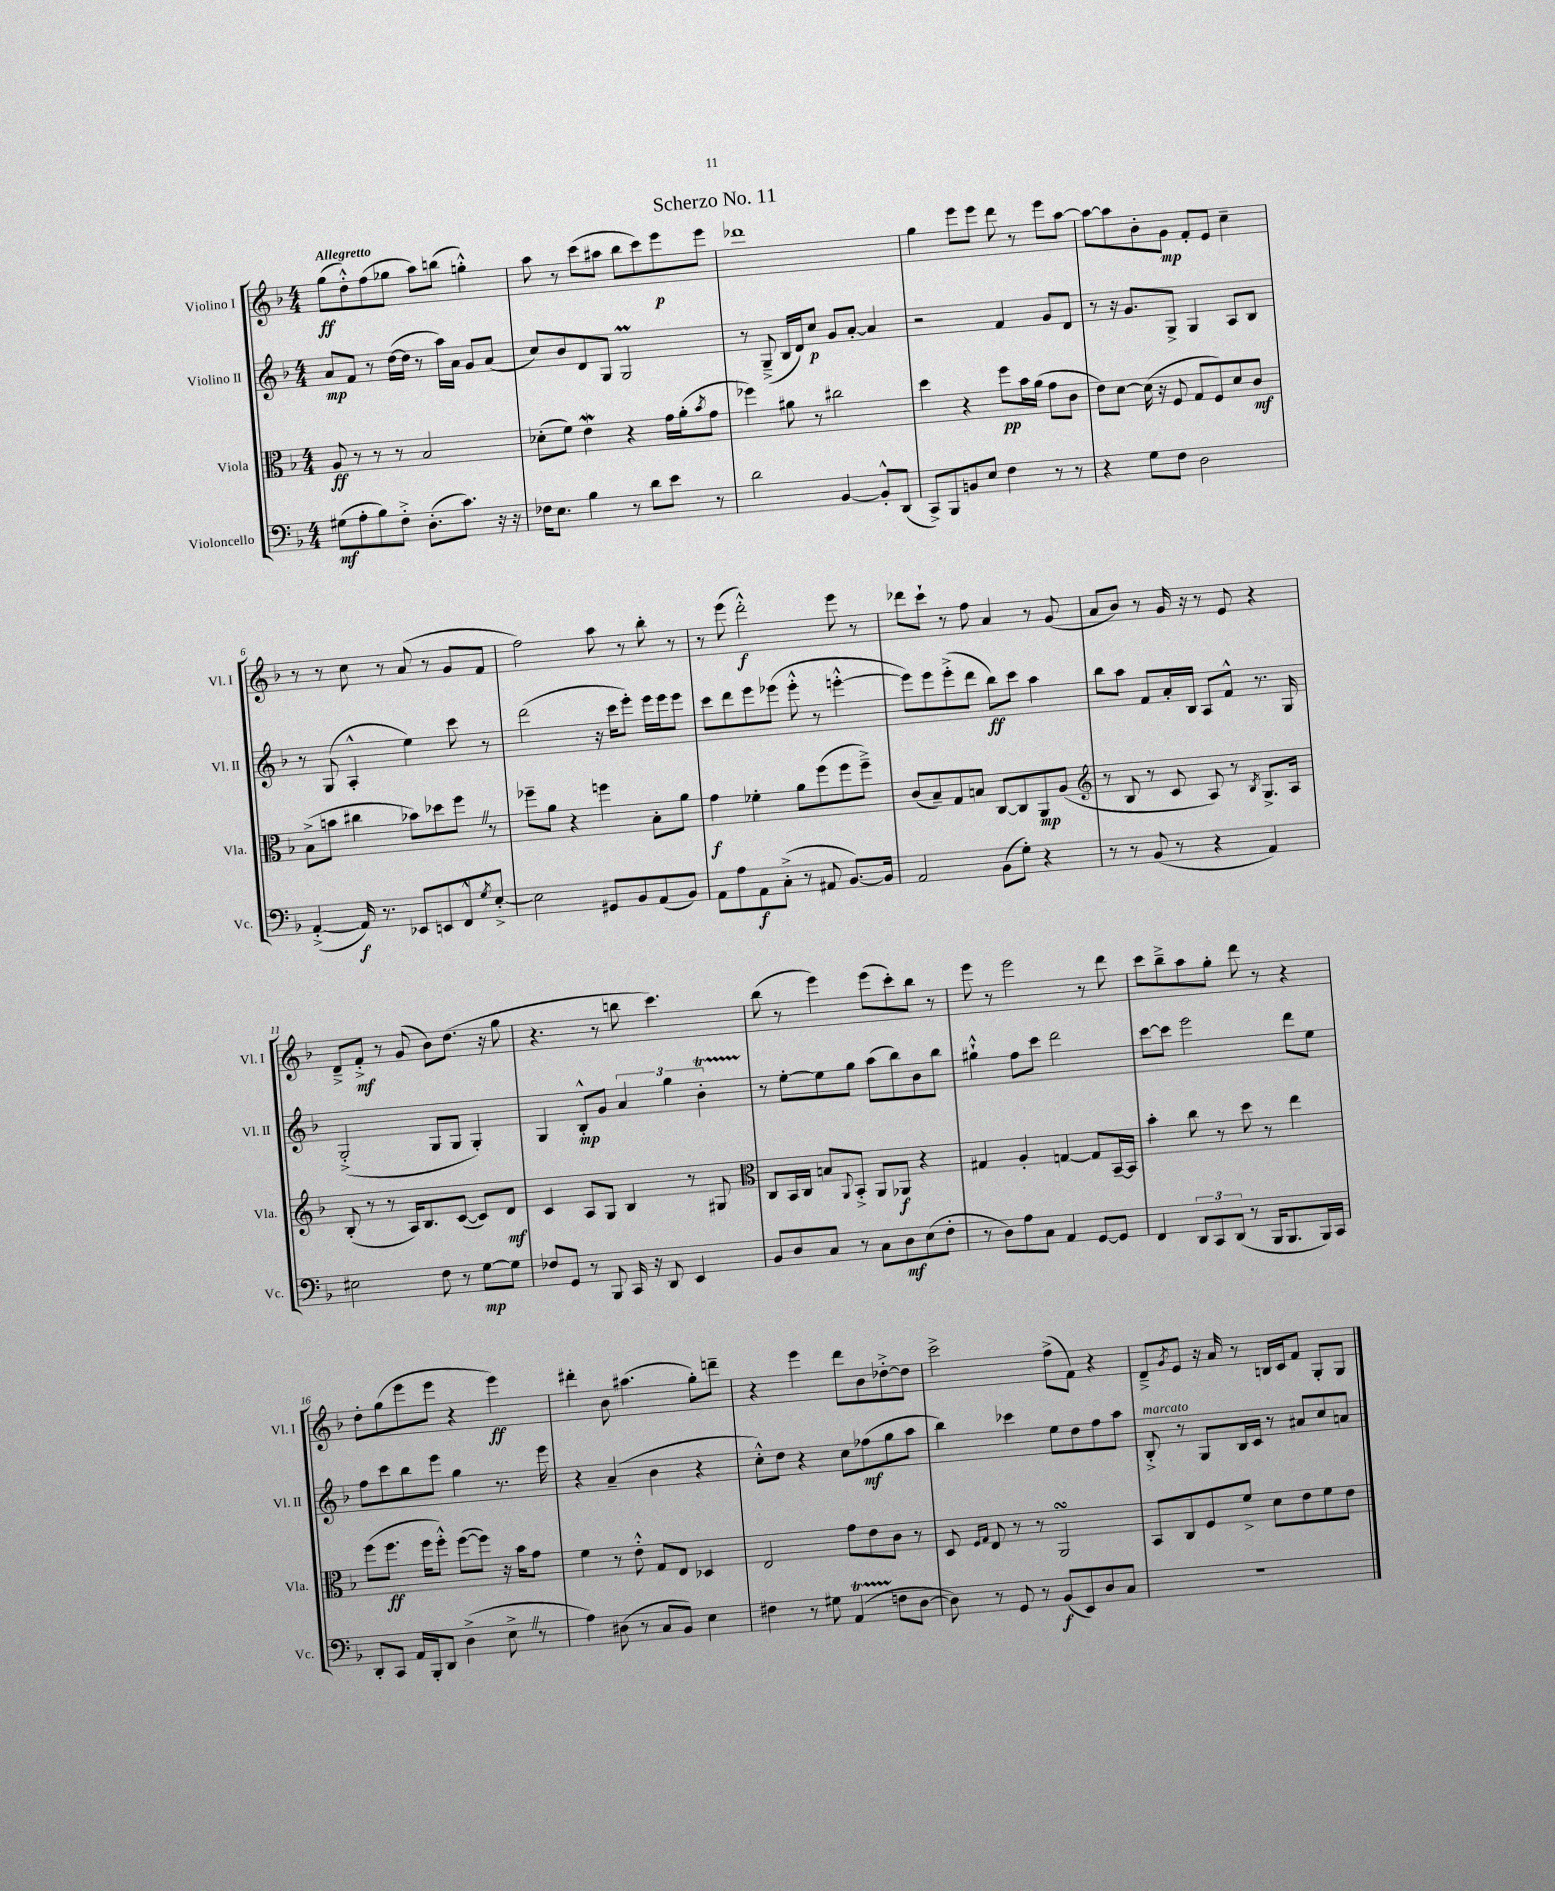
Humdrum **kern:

**kern	**kern	**kern	**kern
*staff4	*staff3	*staff2	*staff1
*clefF4	*clefC3	*clefG2	*clefG2
*k[b-]	*k[b-]	*k[b-]	*k[b-]
*M4/4	*M4/4	*M4/4	*M4/4
(8G#	8A	8a	(8gg
8A'	8r	8f	8dd'^^)
8B-)	8r	8r	(8ff
8F'^	8r	([16dd	8gg-
.	.	16dd]	.
(8.D'	2B-	8r	8aa)
.	.	16aa)	(8bb
8.c)	.	16a	.
.	.	8g	4gg'^^)
16r	.	(8a	.
16r	.	.	.
=	=	=	=
16F-	(8d-'	8cc)	8aa
8.E	.	.	.
.	8f)	8b-	8r
4B-	4e	8d	(8ccc
.	.	8G	8aa#
8r	4r	2G	8bb-
8d	.	.	8ccc)
8e	16g	.	8eee
.	(16a'	.	.
.	8qb-	.	.
8r	8g	.	8eee
=	=	=	=
2d	4ff-)	8r	1ddd-
.	.	(8G~^	.
.	8a#	16B-	.
.	.	16d)	.
.	8r	8cc	.
[4BB-	2cc#	8g	.
.	.	[8a'	.
8BB-'^^]	.	4a]	.
(8DD	.	.	.
=	=	=	=
8CC^)	4dd	2r	4gg
8BBB-	.	.	.
8BB	4r	.	8eee
8E	.	.	8eee
4F	8ff	4f	8ddd
.	16b-	.	8r
.	(16a	.	.
8r	8g	8g	8eee
8r	8c	8d	[8aa
=	=	=	=
4r	8e)	8r	8aa_
.	[8d	16r	8aa]
.	.	8.g	.
8G	(16d]	.	8b-'
.	16r	.	.
8F	8F	8G^	8g
2D	8G	4G	8f'
.	8F)	.	8e
.	8d	8A	4cc~
.	8c	8B-	.
=	=	=	=
([4AA'^	(8B-^	8r	8r
.	8b	(8G	8r
16AA])	4cc#	4A'^^	8cc
8.r	.	.	.
.	.	.	8r
8EE-	8b-)	4ee)	(8a
8EE	8dd-	.	8r
8FF^^	8ff	8ccc	8g
8qG	.	.	.
[8E'^	8r	8r	8f
=	=	=	=
2E]	8ff-~	(2ddd	2ff)
.	8a	.	.
.	4r	.	.
8GG#	4ff	16r	8aa
.	.	16ccc	.
8BB-	.	8eee')	8r
(8AA	8B-'	16eee	8bb-'
.	.	16eee	.
8BB-)	8a	8eee	8r
=	=	=	=
8AA	4g	8ccc	8r
8A	.	8ddd	(8eee
8AA	4f-'	8eee	2ddd'^^)
(8C'^	.	(8eee-	.
8r	8a	8eee-'^^	.
8AA#	(8ff	8r	.
[8.BB-)	8ff	[4eee'^^	8eee
.	8ff~^)	.	8r
16BB-]	.	.	.
=	=	=	=
2AA	(8c	8eee])	8ddd-
.	8B-~)	8eee	8ccc`
.	8G	(8eee'^	8r
.	8B	8ddd	8ff
(8BB-	[8C	8bb-)	4a
8G')	8C]	8ccc	.
4r	8AA	4aa	8r
.	(8A	.	(8g
=	=	=	=
*	*clefG2	*	*
8r	8r	8bb-	8a
8r	8B-	8aa	8b-)
(8BB-	8r	8f	8r
8r	8c	16a'	16g
.	.	16B-	16r
4r	8A)	8A	8r
.	8r	8f^^	8e
.	8qB-	.	.
4AA)	8.G^	8.r	4r
.	16A	16G	.
=	=	=	=
2E#	(8B-'	(2G'^	8d~^
.	8r	.	8f'^
.	8r	.	8r
.	16A)	.	(8g
.	8.B-	.	.
8F	.	8G	8b-)
8r	([8c	8G	(8.dd
[8G	8c])	4G')	.
.	.	.	16r
8G]	8d	.	8gg
=	=	=	=
8F-	4c	4G	4.r
8GG	.	.	.
8r	8A	8B-'^^	.
8BBB-	8G	8g	8r
16CC	4B-	6a	8bb
16r	.	.	.
8DD	.	.	4.ccc)
.	.	6gg	.
4EE	8r	.	.
.	.	6b-'	.
.	8G#	.	.
=	=	=	=
*	*clefC3	*	*
8BB-	8C	8r	(8bb-
8D	16BB-	[8ee'	8r
.	16C	.	.
8C	8B	8ee]	4eee)
.	8qqAA	.	.
8r	8BB-'^	8gg	.
8C	8AA	(8aa	(8eee
8D	8AA-	8bb-)	8ccc')
(8E	4r	8b-	8bb-
8F'	.	8bb-	8r
=	=	=	=
8r	4G#	4gg#`^^	8eee
8D)	.	.	8r
8A	4A'	8ff	2eee
8C	.	8ccc	.
4AA	[4G	2ddd	.
[8GG	8G]	.	8r
8GG]	[16BB-~	.	8ddd
.	16BB-]	.	.
=	=	=	=
4FF	4b-'	[8ccc	8ccc
.	.	8ccc]	8bb-~^
12DD	8cc	2eee	8aa
12CC	.	.	.
.	8r	.	8gg'
(12DD	.	.	.
8r	8dd	.	8ddd
16BBB-	8r	.	8r
8.BBB-	.	.	.
.	4ee	8ddd	4r
16BBB-)	.	8ee	.
16CC	.	.	.
=	=	=	=
8DD'	(8ff	8ff	8dd'
8CC	8.ff	8ccc	(8gg
16AA	.	8bb-	8eee
16BBB-'	16ff	.	.
8DD	8ff'^^)	8eee	8eee
(4D^	([8ff	4gg	4r
.	8ff])	.	.
8E^	16r	8.r	4eee)
.	16b-	.	.
8r	8g	.	.
.	.	16eee	.
=	=	=	=
4A)	4f	4r	4ddd#'
(8D#	8r	(4a~	8b-
8r	8e'^^	.	(4.aa#
8C	8G	4b-	.
8BB-)	8E	.	.
4E	4D-	4r	8gg')
.	.	.	8ddd~
=	=	=	=
4F#	2E	8cc'^^)	4r
.	.	8dd	.
8r	.	4r	4eee
8G#	.	.	.
(4AA	8g	8cc	8ddd
.	8e	(8ff-	8b-
8F	8c	8gg	[8dd-'^
[8D	8r	8aa	8dd-]
=	=	=	=
8D])	8D	4bb-)	2ccc^
.	16qqF	.	.
.	16qqG	.	.
8r	8E	.	.
8GG	8r	4ccc-	.
8r	8r	.	.
(8BB-	2AA	8ee	(8ff^
8EE)	.	8dd	8f)
8D	.	8ff	4r
8C	.	8aa	.
=	=	=	=
1r	8BB-	8B-'^	8d~^
.	.	.	8qg
.	8C	8r	8e
.	8F	8G	16r
.	.	.	16a
.	8f^	16B-	8r
.	.	16c	.
.	8d	8r	16B
.	.	.	16c
.	8e	8a#	8f
.	8f	8cc	8G'
.	8e	8a	8G
==	==	==	==
*-	*-	*-	*-
